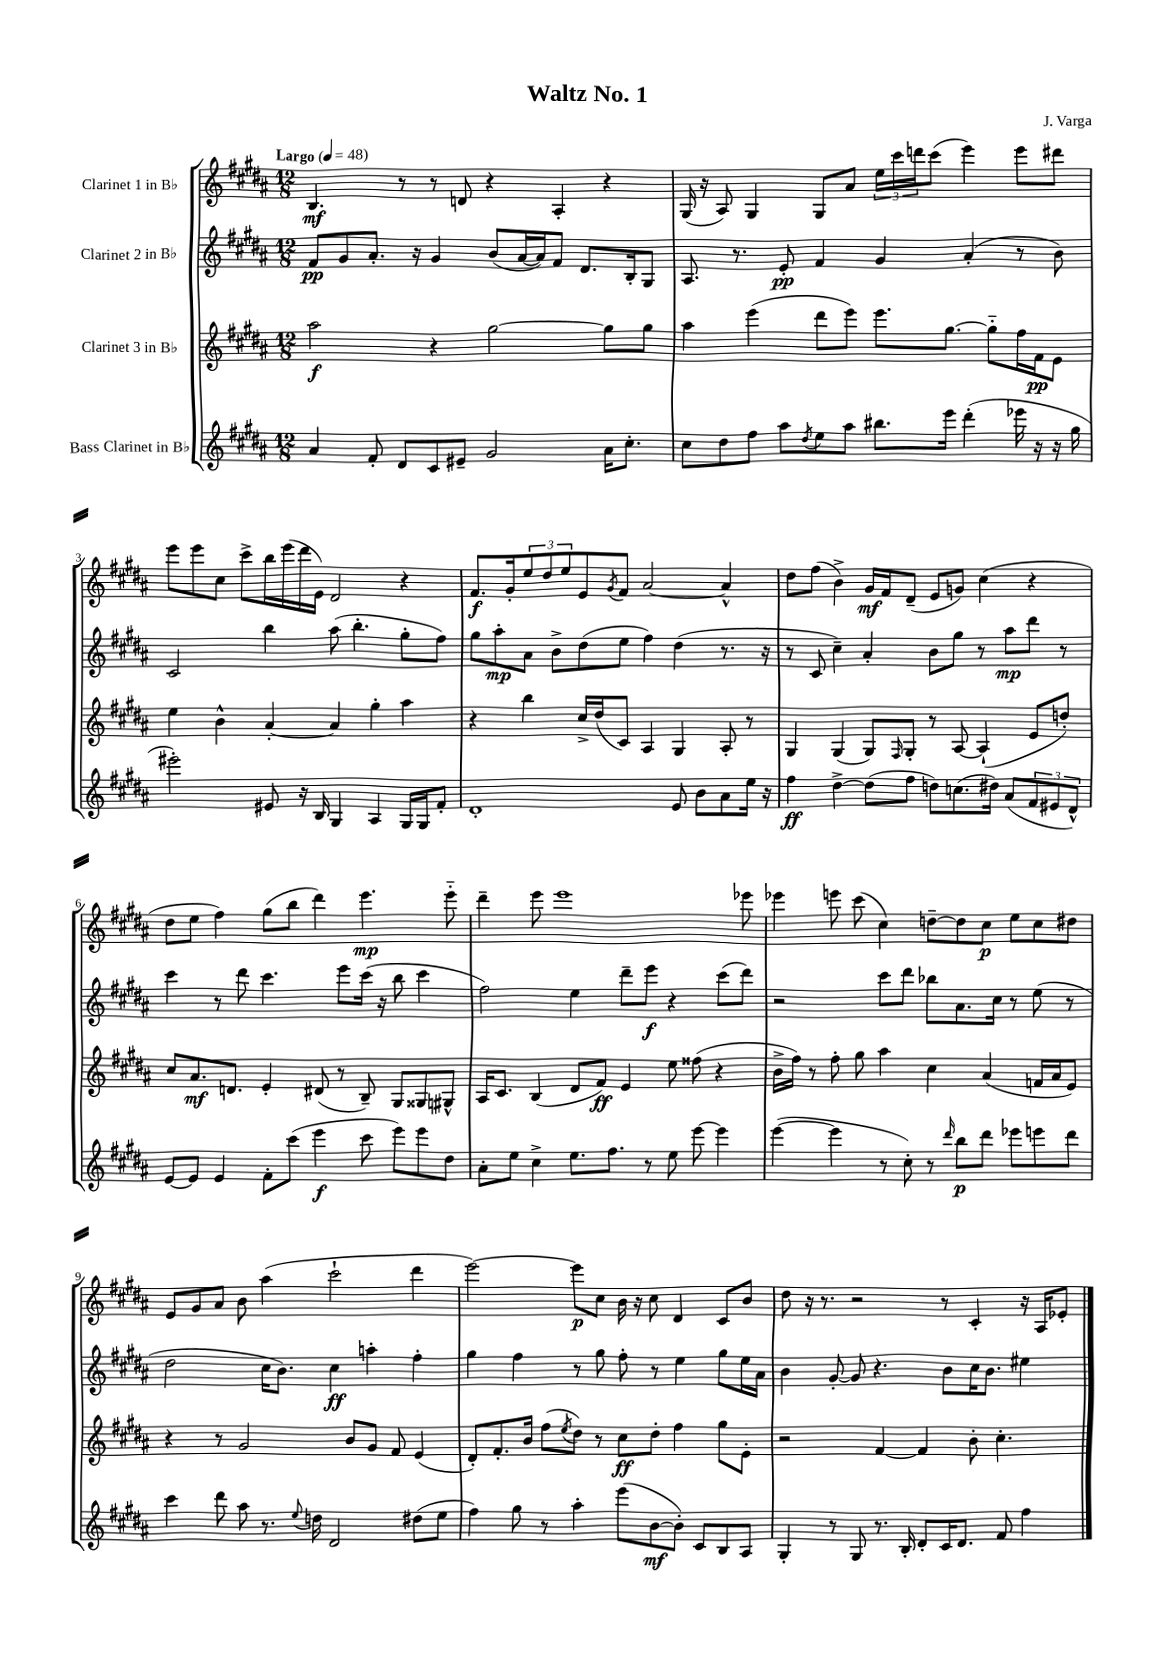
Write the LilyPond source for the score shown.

\header { title = "Waltz No. 1" composer = "J. Varga" }
<<
\new StaffGroup <<
\new Staff = "s0" \with { instrumentName = "Clarinet 1 in Bb" } {
    \clef treble \key b \major \numericTimeSignature \time 12/8 \tempo "Largo" 4 = 48
    b4.\mf r8 r8 d'8 r4 ais4-. r4 |
    gis16( r16 ais8) gis4 gis8 ais'8 \tuplet 3/2 { e''16 cis'''16 d'''16 } cis'''8( e'''4) e'''8 dis'''8 |
    e'''8 e'''8 cis''8 cis'''8-> b''16 e'''16( dis'''16 e'16) dis'2 r4 |
    fis'8.\f gis'16-. \tuplet 3/2 { e''8 dis''8 e''8 } e'8 \acciaccatura { gis'8 } fis'8 ais'2~ ais'4-^ |
    dis''8 fis''8( b'4->) gis'16\mf fis'16 dis'8--( e'8 g'8) cis''4( r4 |
    dis''8 e''8 fis''4) gis''8( b''8 dis'''4) e'''4.\mp e'''8-_ |
    dis'''4-- e'''8 e'''1 ees'''8 |
    ees'''4 e'''8 cis'''8( cis''4) d''8~-- d''8 cis''8\p e''8 cis''8 dis''8 |
    e'8 gis'8 ais'8 b'8 ais''4( cis'''2-! dis'''4 |
    e'''2~) e'''8\p cis''8 b'16 r16 cis''8 dis'4 cis'8 b'8 |
    dis''8 r16 r8. r2 r8 cis'4-. r16 ais16 ees'8-. \bar "|." |
}
\new Staff = "s1" \with { instrumentName = "Clarinet 2 in Bb" } {
    \clef treble \key b \major \numericTimeSignature \time 12/8
    fis'8\pp gis'8 ais'8.-. r16 gis'4 b'8( ais'16~ ais'16) fis'8 dis'8. b16-. gis8 |
    ais8. r8. e'8-.\pp fis'4 gis'4 ais'4-.( r8 b'8) |
    cis'2 b''4 ais''8( b''4.-. gis''8-. fis''8) |
    gis''8 ais''8-.\mp ais'8 b'8-> dis''8( e''8 fis''4) dis''4( r8. r16 |
    r8 cis'8 cis''4--) ais'4-. b'8 gis''8 r8 ais''8\mp dis'''8 r8 |
    cis'''4 r8 dis'''8 cis'''4. e'''8 cis'''16( r16 b''8 cis'''4 |
    fis''2) e''4 dis'''8-- e'''8\f r4 cis'''8( dis'''8) |
    r2 cis'''8 dis'''8 bes''8 ais'8. cis''16 r8 e''8( r8 |
    dis''2 cis''16 b'8.) cis''4\ff a''4-. fis''4-. |
    gis''4 fis''4 r8 gis''8 fis''8-. r8 e''4 gis''8 e''16 ais'16 |
    b'4 gis'8~-. gis'8 r4. b'8 cis''16 b'8. eis''4 \bar "|." |
}
\new Staff = "s2" \with { instrumentName = "Clarinet 3 in Bb" } {
    \clef treble \key b \major \numericTimeSignature \time 12/8
    ais''2\f r4 gis''2~ gis''8 gis''8 |
    ais''4 e'''4( dis'''8 e'''8) e'''8. gis''8.~ gis''8-_ fis''16 fis'16\pp e'8 |
    e''4 b'4-^ ais'4~-. ais'4 gis''4-. ais''4 |
    r4 b''4 cis''16-> dis''16( cis'8) ais4 gis4 ais8-. r8 |
    gis4 gis4( gis8) \grace { fis16 } gis8-. r8 ais8~ ais4-!( e'8 d''8-.) |
    cis''8 ais'8.\mf d'8. e'4-. dis'8( r8 b8--) gis8 gisis8 gis8-^ |
    ais16 cis'8. b4( dis'8 fis'8\ff) e'4 e''8 fisis''8( r4 |
    b'16-> fis''16) r8 fis''8-. gis''8 ais''4 cis''4 ais'4( f'16 ais'16 e'8) |
    r4 r8 gis'2 b'8 gis'8 fis'8 e'4( |
    dis'8-.) fis'8.-. b'16 fis''8( \acciaccatura { e''8 } dis''8) r8 cis''8\ff dis''8-. fis''4 gis''8 e'8-. |
    r2 fis'4~ fis'4 b'8-. cis''4.-. \bar "|." |
}
\new Staff = "s3" \with { instrumentName = "Bass Clarinet in Bb" } {
    \clef treble \key b \major \numericTimeSignature \time 12/8
    ais'4 fis'8-. dis'8 cis'8 eis'8-- gis'2 ais'16 cis''8.-. |
    cis''8 dis''8 fis''8 ais''8 \acciaccatura { dis''8 } e''8 ais''8 bis''8. e'''16 dis'''4-.( ees'''16 r16 r16 gis''16 |
    eis'''2-.) eis'8 r16 b16 gis4 ais4 gis16 gis16 fis'8-. |
    dis'1-. e'8 b'8 ais'8 e''16 r16 |
    fis''4\ff dis''4~-> dis''8( fis''8 d''8) c''8.( dis''16) ais'8( \tuplet 3/2 { fis'8 eis'8 dis'8-^) } |
    e'8~ e'8 e'4 fis'8-. cis'''8( e'''4\f cis'''8 e'''8) e'''8 dis''8 |
    ais'8-. e''8 cis''4-> e''8. fis''8. r8 e''8 e'''8~ e'''4 |
    e'''4~( e'''4 r8 cis''8-.) r8 \grace { dis'''16 } b''8\p dis'''8 ees'''8 e'''8 dis'''8 |
    cis'''4 dis'''8 ais''8 r8. \appoggiatura { e''8 } d''16 dis'2 dis''8( e''8 |
    fis''4) gis''8 r8 ais''4-. e'''8( b'8~\mf b'8-.) cis'8 b8 ais8 |
    gis4-. r8 gis8 r8. b16-. dis'8-. cis'16 dis'8. fis'8 fis''4 \bar "|." |
}
>>
>>
